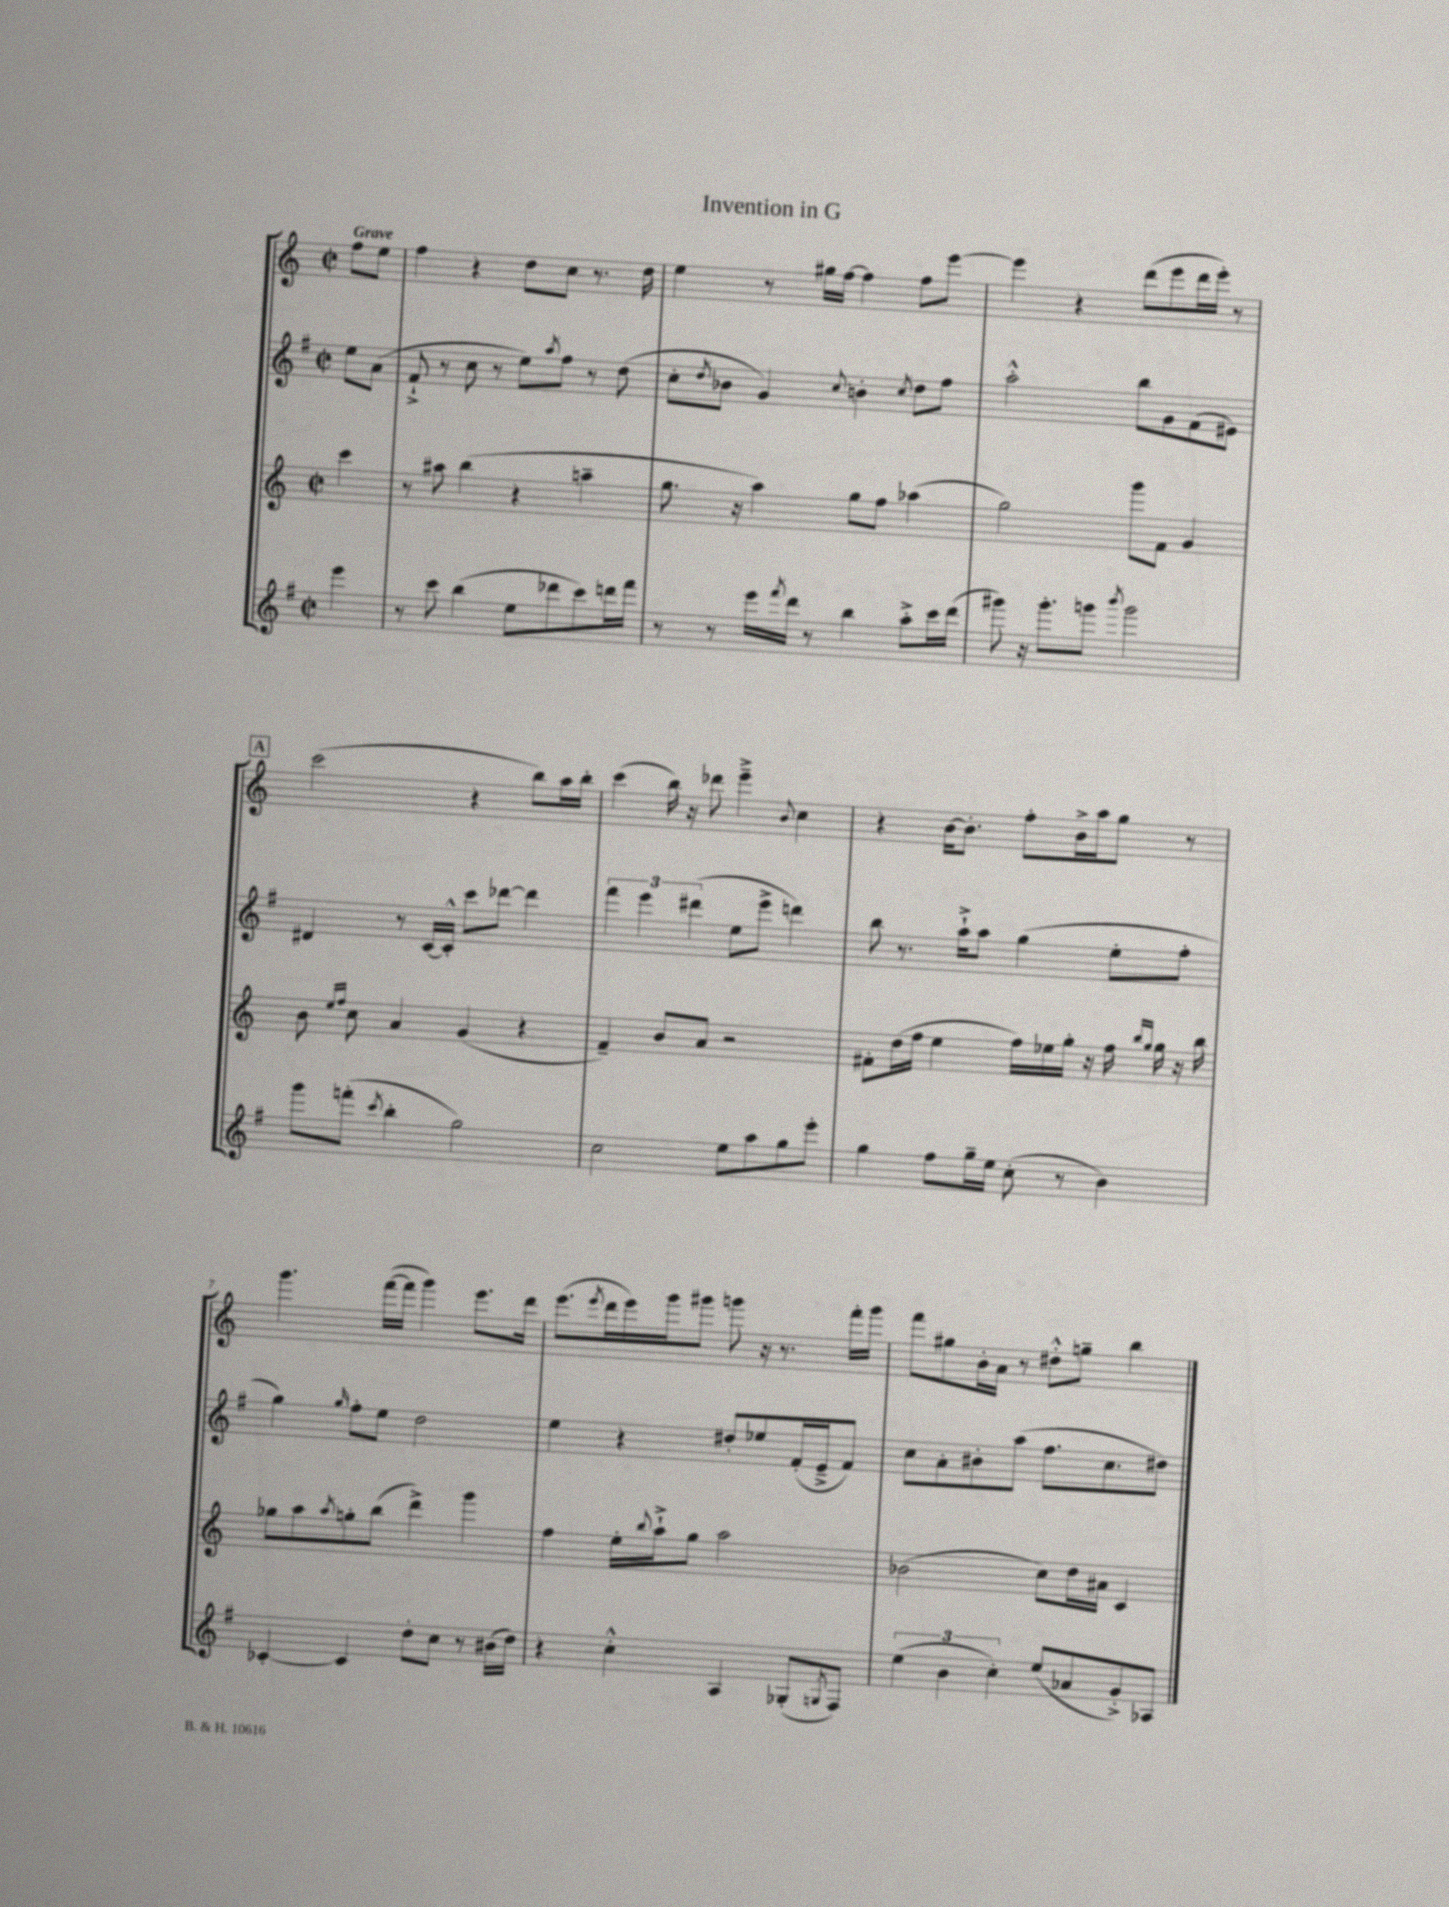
\header { title = "Invention in G" }
<<
\new StaffGroup <<
\new Staff = "s0" {
    \clef treble \key c \major \defaultTimeSignature \time 2/2 \partial 4 \tempo "Grave"
    f''8 e''8 |
    f''4 r4 d''8 c''8 r8. d''16 |
    e''4 r8 gis''16 f''16~ f''4 f''8 e'''8~ |
    e'''4 r4 d'''8( e'''8 d'''16 e'''16-.) r8 |
    \mark \markup { \box "A" } c'''2( r4 b''8) a''16 b''16-. |
    c'''4( b''16) r16 des'''8 e'''4---> \appoggiatura { b'8 } c''4 |
    r4 b'16~ b'8.-. f''8-. b'16-> a''16 g''8 r8 |
    g'''4. f'''16~( f'''16 g'''4) e'''8. d'''16 |
    e'''8.( \acciaccatura { e'''8 } d'''16 e'''16) g'''16 gis'''8 g'''8 r16 r8. f'''16-. g'''16 |
    f'''8 gis''8 b'16-. a'16 r8 dis''8-.-^ g''8-- b''4 \bar "|." |
}
\new Staff = "s1" {
    \clef treble \key g \major \defaultTimeSignature \time 2/2 \partial 4
    e''8 a'8( |
    fis'8-!-> r8 c''8 r8 e''8) \acciaccatura { a''8 } fis''8 r8 d''8( |
    c''8-. \acciaccatura { d''8 } bes'8 g'4) \appoggiatura { c''8 } b'4-. \acciaccatura { c''8 } d''8 fis''8 |
    a''2-.-^ b''8 g'8 fis'8( eis'8) |
    \mark \markup { \box "A" } dis'4 r8 c'16~ c'16-.-^ c'''8 des'''8~ des'''4 |
    \tuplet 3/2 { fis'''4 e'''4 dis'''4( } e''8 e'''8-> d'''4) |
    b''8 r8. a''16-!-> a''8 g''4( e''8-. fis''8-. |
    g''4) \grace { g''16 } fis''8-. e''8 d''2 |
    e''4 r4 dis''8-. ees''8 fis'16-.( e'16---> fis'8) |
    c''8 a'8-. bis'8-. a''8( fis''8. c''8. dis''8) \bar "|." |
}
\new Staff = "s2" {
    \clef treble \key c \major \defaultTimeSignature \time 2/2 \partial 4
    c'''4 |
    r8 ais''8 b''4( r4 a''4-- |
    g''8. r16 a''4) g''8 f''8 aes''4( |
    g''2) g'''8 f'8 g'4 |
    \mark \markup { \box "A" } b'8 \grace { e''16 f''16 } c''8 a'4 g'4( r4 |
    f'4--) b'8 a'8 r2 |
    fis'8-. d''16( f''16 e''4 f''16) ees''16 g''16-. r16 f''16 \grace { b''16 g''16 } g''16 r16 b''16 |
    ges''8 a''8 \acciaccatura { a''8 } g''8-. b''8( d'''4->) g'''4 |
    f''4 e''16-. \appoggiatura { b''8 } a''16-!-> g''8 a''2 |
    bes'2( c''8) d''16 ais'16 c'4 \bar "|." |
}
\new Staff = "s3" {
    \clef treble \key g \major \defaultTimeSignature \time 2/2 \partial 4
    e'''4 |
    r8 c'''8 b''4( e''8 des'''8 c'''8) d'''16 fis'''16 |
    r8 r8 e'''16 \acciaccatura { fis'''8 } d'''16 r8 b''4 a''8-.-> c'''16 d'''16( |
    gis'''8) r16 gis'''8.-. g'''8 \acciaccatura { b'''8 } g'''2 |
    \mark \markup { \box "A" } g'''8 f'''8-.( \acciaccatura { c'''8 } b''4-. g''2) |
    c''2 e''8 a''8 g''8 e'''8-. |
    g''4 fis''8 g''16-- e''16 c''8-.( r8 b'4) |
    ces'4~-. ces'4 d''8-. c''8 r8 bis'16( d''16) |
    r4 c''4-.-^ a4 ges8-.( \acciaccatura { g8 } fis8) |
    \tuplet 3/2 { e''4( b'4 c''4-.) } e''8( aes'8 g'8-.->) aes8 \bar "|." |
}
>>
>>
